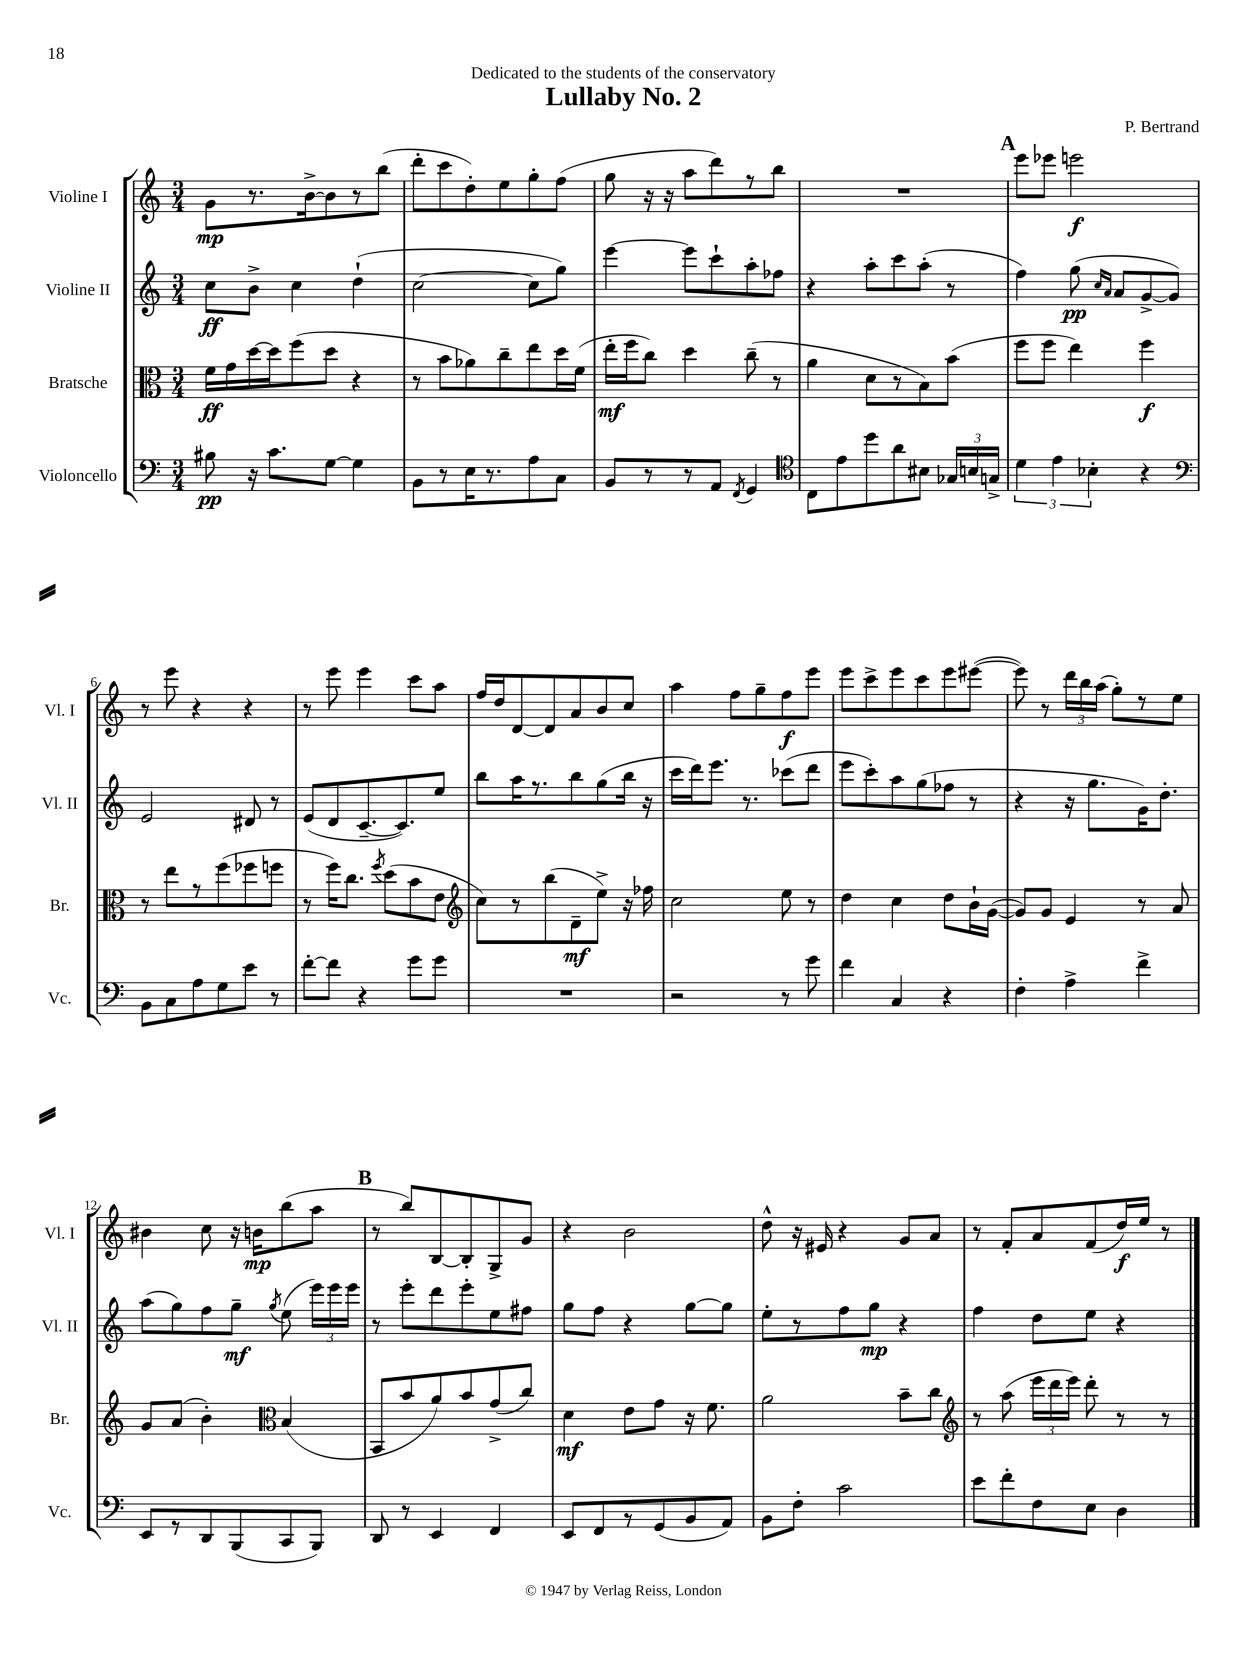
\header { title = "Lullaby No. 2" composer = "P. Bertrand" dedication = "Dedicated to the students of the conservatory" }
<<
\new StaffGroup <<
\new Staff = "s0" \with { instrumentName = "Violine I" shortInstrumentName = "Vl. I" } {
    \clef treble \key c \major \numericTimeSignature \time 3/4
    \autoBeamOff g'8[\mp r8. b'16~-> b'8 r8 b''8]( |
    d'''8[-. c'''8 d''8-.) e''8 g''8-. f''8]( |
    g''8 r16 r16 a''8[ d'''8) r8 b''8] |
    R2. |
    \mark \markup { \bold "A" } e'''8[ ees'''8] e'''2\f |
    r8 e'''8 r4 r4 |
    r8 e'''8 e'''4 c'''8[ a''8] |
    f''16[ d''16 d'8~ d'8 a'8 b'8 c''8] |
    a''4 f''8[ g''8-- f''8\f e'''8] |
    e'''8[ c'''8-> e'''8 c'''8 e'''8 eis'''8]~( |
    eis'''8) r8 \tuplet 3/2 { d'''16[ b''16 a''16]( } g''8[-.) r8 e''8] |
    bis'4 c''8 r16 b'16[\mp b''8( a''8] |
    \mark \markup { \bold "B" } r8 b''8[) b8~ b8-. g8-> g'8] |
    r4 b'2 |
    d''8-^ r16 eis'16 r4 g'8[ a'8] |
    r8 f'8[-. a'8 f'8( d''16\f) e''16] r8 \bar "|." |
}
\new Staff = "s1" \with { instrumentName = "Violine II" shortInstrumentName = "Vl. II" } {
    \clef treble \key c \major \numericTimeSignature \time 3/4
    \autoBeamOff c''8[\ff b'8]-> c''4 d''4-!( |
    c''2~ c''8[ g''8]) |
    e'''4~ e'''8[ c'''8-! a''8-. fes''8] |
    r4 a''8[-. c'''8 a''8]-.( r8 |
    \mark \markup { \bold "A" } f''4) g''8\pp( \grace { c''16[ a'16] } a'8[ g'8~-> g'8]) |
    e'2 dis'8 r8 |
    e'8[( d'8 c'8.~-- c'8.) e''8] |
    b''8[ a''16 r8. b''8 g''8( b''16] r16 |
    c'''16[ d'''16) e'''8.] r8. ces'''8[( d'''8] |
    e'''8[ c'''8-.) a''8 g''8( fes''8] r8 |
    r4 r16 g''8.[ g'16) d''8.]-. |
    a''8[( g''8) f''8 g''8]--\mf \acciaccatura { g''8 } e''8( \tuplet 3/2 { e'''16[) e'''16 e'''16] } |
    \mark \markup { \bold "B" } r8 e'''8[-. d'''8 e'''8-. e''8 fis''8] |
    g''8[ f''8] r4 g''8[~ g''8] |
    e''8[-. r8 f''8 g''8]\mp r4 |
    f''4 d''8[ e''8] r4 \bar "|." |
}
\new Staff = "s2" \with { instrumentName = "Bratsche" shortInstrumentName = "Br." } {
    \clef alto \key c \major \numericTimeSignature \time 3/4
    \autoBeamOff f'16[\ff g'16 d''16~ d''16 f''8( d''8] r4 |
    r8 b'8[ aes'8) c''8-- e''8 d''16 f'16]( |
    e''16[-.\mf f''16 c''8]) d''4 c''8--( r8 |
    a'4 d'8[ r8 b8) b'8]( |
    \mark \markup { \bold "A" } f''8[ f''8] e''4) f''4\f |
    r8 e''8[ r8 f''8( fes''8 f''8] |
    r8 f''16[) c''8.] \acciaccatura { f''8 } d''8[( b'8 e'8] |
    \clef treble c''8[) r8 b''8( d'8--\mf e''8]->) r16 fes''16 |
    c''2 e''8 r8 |
    d''4 c''4 d''8[ b'16-! g'16]~( |
    g'8[) g'8] e'4 r8 a'8 |
    g'8[ a'8]( b'4-.) \clef alto b4( |
    \mark \markup { \bold "B" } b,8[ b'8 a'8) b'8 g'8->( c''8]) |
    d'4\mf e'8[ g'8] r16 f'8. |
    a'2 b'8[-- c''8] |
    \clef treble r8 a''8( \tuplet 3/2 { e'''16[ d'''16 e'''16]) } d'''8-. r8 r8 \bar "|." |
}
\new Staff = "s3" \with { instrumentName = "Violoncello" shortInstrumentName = "Vc." } {
    \clef bass \key c \major \numericTimeSignature \time 3/4
    \autoBeamOff bis8\pp r16 c'8.[ g8]~ g4 |
    b,8[ r8 e16 r8. a8 c8] |
    b,8[ r8 r8 a,8] \acciaccatura { f,8 } g,4 |
    \clef tenor c8[ e'8 d''8 a'8 bis8] \tuplet 3/2 { ges16[ b16 g16]-> } |
    \mark \markup { \bold "A" } \tuplet 3/2 { d'4 e'4 bes4-. } r4 |
    \clef bass b,8[ c8 a8 g8 e'8] r8 |
    f'8[~-. f'8] r4 g'8[ g'8] |
    R2. |
    r2 r8 g'8 |
    f'4 c4 r4 |
    f4-. a4-> f'4-> |
    e,8[ r8 d,8 b,,8( c,8 b,,8]) |
    \mark \markup { \bold "B" } d,8 r8 e,4 f,4 |
    e,8[ f,8 r8 g,8( b,8 a,8]) |
    b,8[ f8]-. c'2 |
    e'8[ f'8-. f8 e8] d4 \bar "|." |
}
>>
>>
